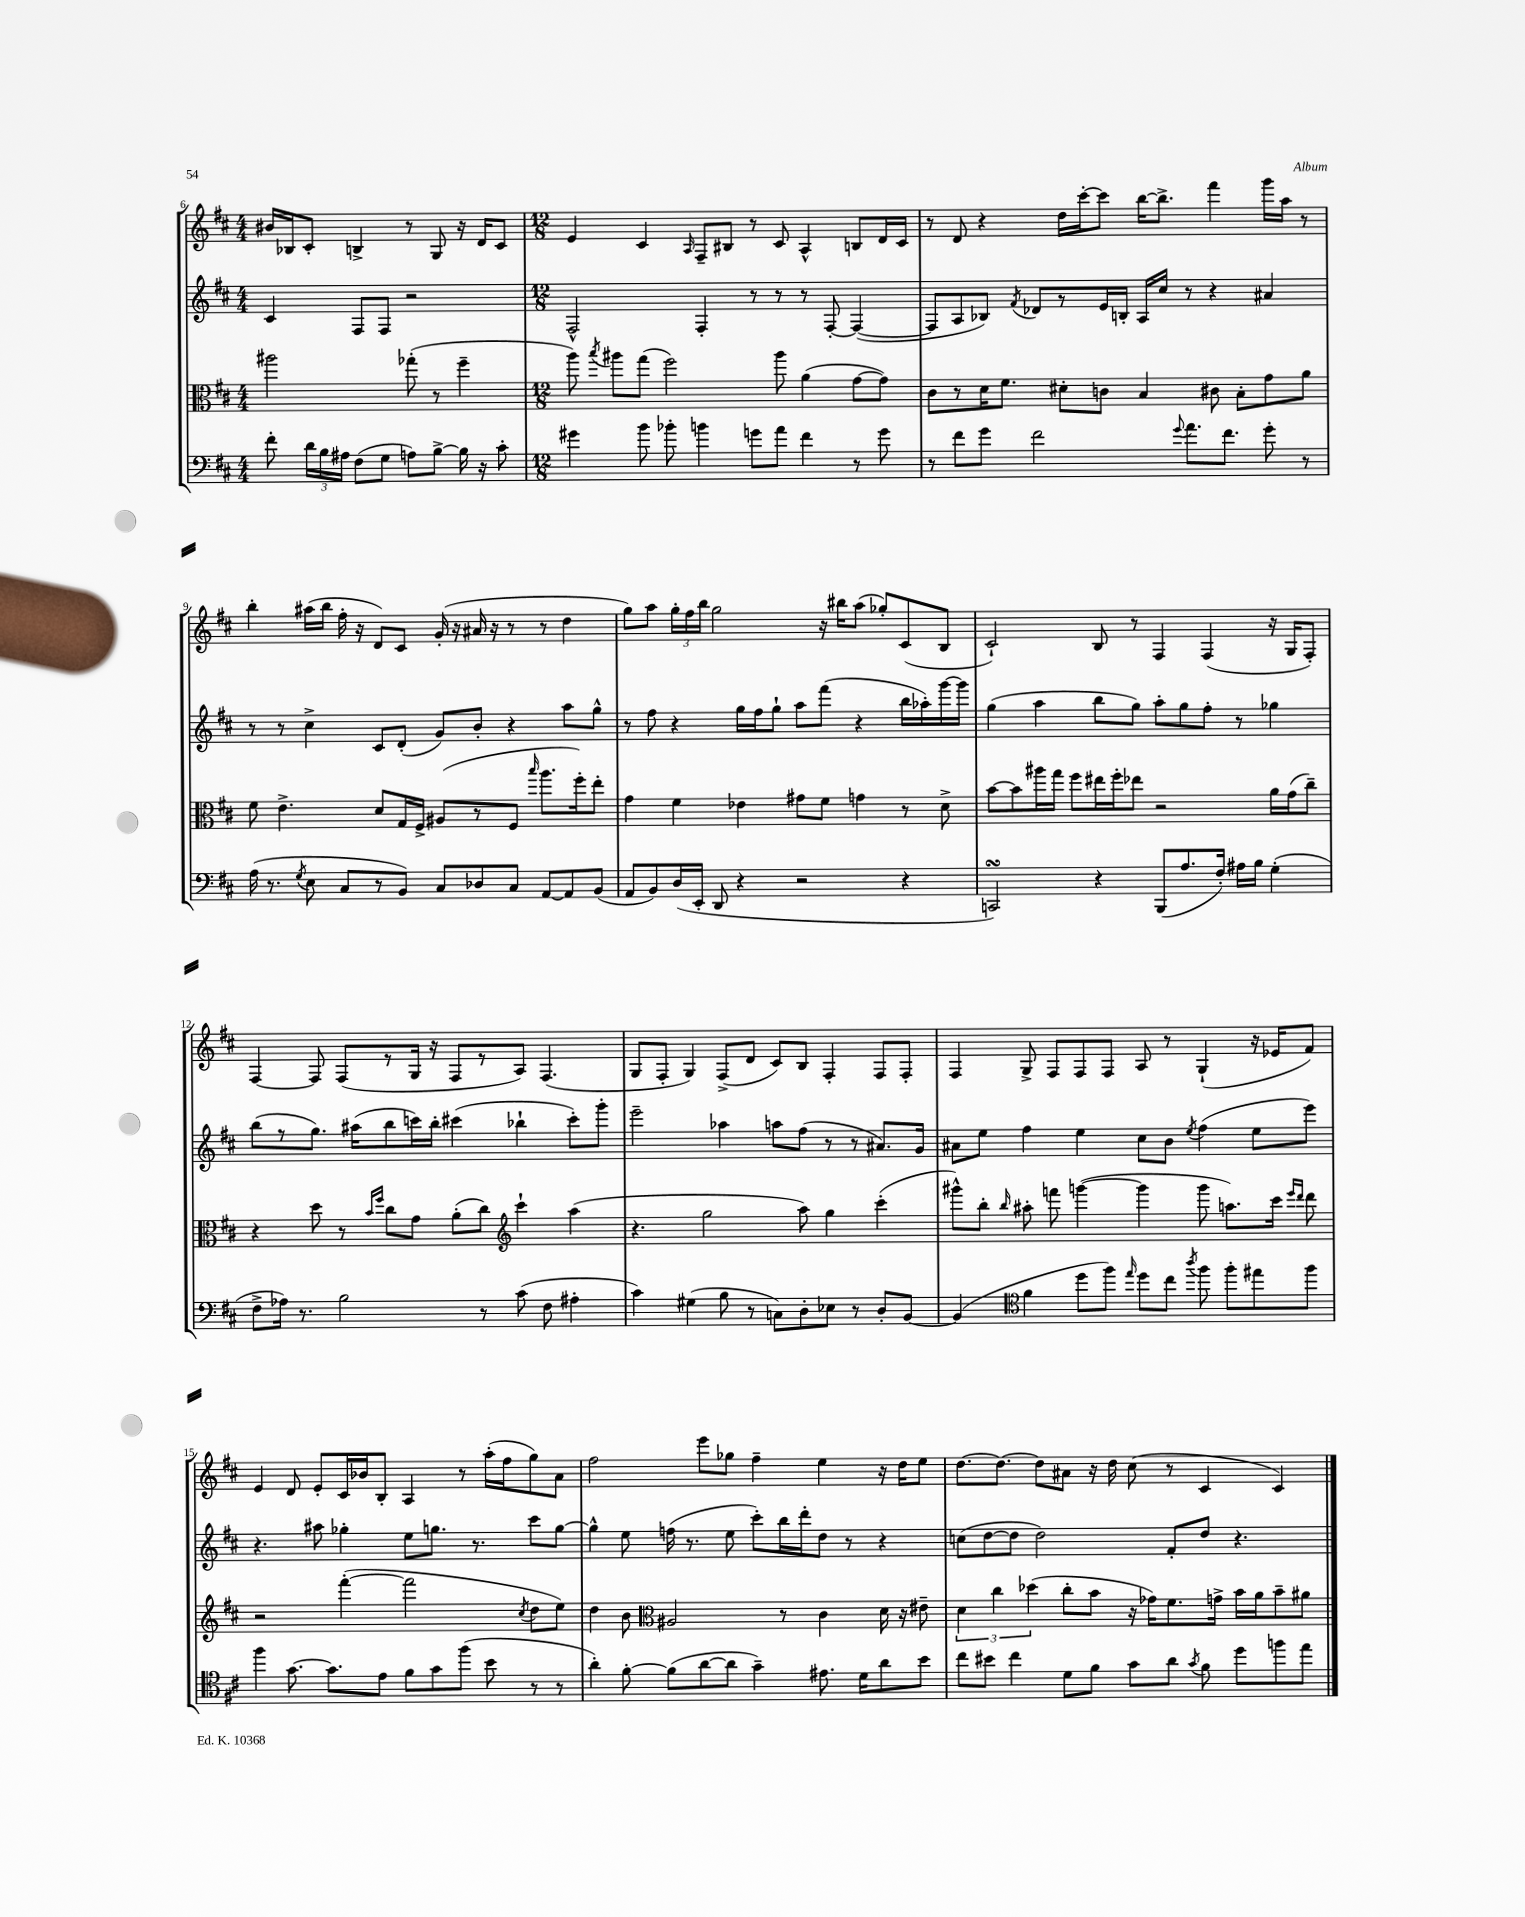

**kern	**kern	**kern	**kern
*part4	*part3	*part2	*part1
*staff4	*staff3	*staff2	*staff1
*clefF4	*clefC3	*clefG2	*clefG2
*k[f#c#]	*k[f#c#]	*k[f#c#]	*k[f#c#]
*M4/4	*M4/4	*M4/4	*M4/4
=6	=6	=6	=6
8f#'\	2aa#X\	4c#/	16b#X/LL
.	.	.	16B-X/J
24d\LL	.	.	8c#'/J
24B\	.	.	.
24A#X\JJ	.	.	.
(8F#\L	.	8F#/L	4Bn^/
8G\J	.	8F#/J	.
8An\L)	(8gg-X'\	2r	8r
[8B^\J	8r	.	8G/
16B\]	4ff#~\	.	16r
16r	.	.	16d/KL
8c#'\	.	.	8c#/J
=7	=7	=7	=7
*M12/8	*M12/8	*M12/8	*M12/8
4g#X\	8aa\)	2F#^^/	4e/
.	8qbb/	.	.
.	8aa#X\L	.	.
8b\	(8gg\J	.	4c#/
8b-X'\	2ff#\)	.	.
.	.	.	16qqA/
4bn\	.	4F#'/	8F#~/L
.	.	.	8B#X/J
8gn\L	.	8r	8r
8a\J	8aa#\	8r	8c#/
4f#\	(4a\	8r	4A^^/
.	.	[8F#'/	.
8r	[8g\L	(4F#/_	8Bn/L
8g\	8g\J])	.	16d/L
.	.	.	16c#/JJ
=8	=8	=8	=8
8r	8c#\L	8F#/L]	8r
8f#\L	8r	8A/	8d/
8g\J	16d\K	8B-X/J)	4r
.	8.f#\J	.	.
.	.	8qf#/	.
2f#\	.	8d-X/L	.
.	8d#X'\L	8r	16dd\LL
.	.	.	[16ccc#'\J
.	8cn\J	16e/L	8ccc#\J]
.	.	16Bn'/JJ	.
.	4B/	16A/LL	[16bb\KL
.	.	16cc#/JJ	8.bb^\J]
8qqg/	.	.	.
8.a\L	.	8r	.
.	8c#X\	4r	4fff#\
8.f#\J	.	.	.
.	8B'\L	.	.
8g'\	8g\	4a#X/	16ggg\LL
.	.	.	16aa\JJ
8r	8a\J	.	8r
!!LO:LB:g=z
=9	=9	=9	=9
(16A\	8f#\	8r	4bb'\
8.r	.	.	.
.	4.e^\	8r	.
8qG/	.	.	.
8E\	.	4cc#^\	(16aa#X\LL
.	.	.	16bb\JJ
8C#/L	.	.	16ff#'\
.	.	.	16r
8r	8d/L	8c#/L	8d/L)
8BB/J)	16G/L	(8d'/J	8c#/J
.	16F#^/JJ	.	.
8C#/L	(8A#X/L	8g/L)	(16g'/
.	.	.	16r
8D-X/	8r	8b'/J	16a#X/
.	.	.	16r
8C#/J	8F#/J	4r	8r
.	16qqbb/	.	.
[8AA/L	8.aa\L	.	8r
8AA/]	.	8aa\L	4dd\
.	16ff#'\k)	.	.
(8BB/J	8ee'\J	8gg^^\J	.
=10	=10	=10	=10
8AA/L	4g\	8r	8gg\L)
8BB/)	.	8ff#\	8aa\J
(16D/L	4f#\	4r	24gg'\LL
.	.	.	24ff#\
16EE'/JJ	.	.	.
.	.	.	24bb\JJ
8DD/	.	.	2gg\
4r	4e-X\	16gg\LL	.
.	.	16ff#\J	.
.	.	8gg`\J	.
2r	8g#X\L	8aa\L	.
.	8f#\J	(8fff#\J	16r
.	.	.	16bb#X\KL
.	4gn\	4r	(8aa\J
.	.	.	8gg-X'/L)
4r	8r	16bb\LL	(8c#/
.	.	16aa-X'\)	.
.	8d^\	[16ggg\	8B/J
.	.	16ggg\JJ]	.
=11	=11	=11	=11
2CCnsSSs/)	[8b\L	(4gg\	2c#`/)
.	8b\]	.	.
.	16aa#X\L	4aa\	.
.	16gg\JJ	.	.
.	8ff#\L	.	.
4r	16ee#X\L	8bb\L	8B/
.	16ff#'\J	.	.
.	8ee-X\J	8gg\J)	8r
(8BBB/L	2r	8aa'\L	4F#/
8.A/	.	8gg\	.
.	.	8ff#'\J	(4F#/
16F#'/Jk)	.	.	.
16A#X\LL	.	8r	.
16B\JJ	.	.	.
(4G'\	16a\LL	4gg-X\	16r
.	(16g\J	.	16G/KL
.	8cc#~\J)	.	8F#'/J)
!!LO:LB:g=z
=12	=12	=12	=12
8F#^\L	4r	(8bb\L	[4F#/
16A-X\Jk)	.	8r	.
8.r	.	.	.
.	8dd\	8.gg\J)	8F#/]
2B\	8r	.	(8F#/L
.	.	(16aa#X\KL	.
.	16qqb/LL	.	.
.	16qqff#/JJ	.	.
.	8cc#\L	8bb\	8r
.	8g\J	16cccn\L)	16G/Jk
.	.	16bb'\JJ	16r
.	(8a'\L	(4ccc#X\	8F#/L
8r	8cc#\J)	.	8r
*	*clefG2	*	*
(8c#\	4ccc#`\	4bb-X`\	8A/J)
8F#\	.	.	(4.F#/
4A#X'\	(4aa\	8ccc#'\L)	.
.	.	8ggg'\J	.
=13	=13	=13	=13
4c#\)	4.r	2eee~\	8G/L
.	.	.	8F#'/J
(4G#X\	.	.	4G/)
.	2gg\	.	.
8B\	.	4aa-X\	(8F#^/L
8r	.	.	8d/J
8Cn\L)	.	8aan\L	8c#/L)
8D'\	8aa\)	(8ff#\J	8B/J
8E-X\J	4gg\	8r	4F#'/
8r	.	8r	.
8D'/L	(4ccc#'\	8.a#X/L)	8F#/L
[8BB/J	.	.	8F#'/J
.	.	16g/Jk	.
=14	=14	=14	=14
(4BB/]	8ggg#X^^\L)	8a#X\L	4F#/
.	8bb'\J	8ee\J	.
*clefC4	*	*	*
.	16qqbb/	.	.
4f#\	8aa#X'\	4ff#\	8G^/
.	8fffn\	.	8F#/L
8dd\L	([4gggn\	4ee\	8F#/
8ff#\J)	.	.	8F#/J
16qqee/	.	.	.
8dd\L	4ggg\]	8cc#\L	8A/
8cc#\J	.	8b\J	8r
8qaa/	.	8qee/	.
8ff#\	8ggg\	(4ff#\	(4G`/
8ff#'\L	8.aan\L)	.	.
8ee#X\	.	8ee\L	16r
.	16ccc#\Jk	.	16e-X/KL
.	16qqeee/LL	.	.
.	16qqddd/JJ	.	.
8ff#\J	8ddd\	8eee\J)	8f#/J)
!!LO:LB:g=z
=15	=15	=15	=15
4ff#\	2r	4.r	4e/
[8.g\	.	.	8d/
.	.	8aa#X\	8e'/L
8.g\L]	.	.	.
.	([4fff#'\	4gg-X'\	16c#/L
.	.	.	16b-X/J
8e\J	.	.	8B'/J
8f#\L	2fff#\]	8ee\L	4A/
8g\	.	8.ggn\J	.
(8ff#\J	.	.	8r
.	.	8.r	.
8b\	.	.	(16aa'\LL
.	.	.	16ff#\J
.	8qcc#/	.	.
8r	8dd\L	8ccc#\L	8gg\)
8r	8ee\J)	[8gg\J	8a\J
=16	=16	=16	=16
4a'\)	4dd\	4gg^^\]	2ff#\
[8f#'\	8b\	8ee\	.
*	*clefC3	*	*
(8f#\L]	2A#X/	(16ffn\	.
.	.	8.r	.
[8a\	.	.	8eee\L
8a\J]	.	8ee\	8gg-X\J
4g~\)	.	8ccc#'\L)	4ff#~\
.	8r	16bb\L	.
.	.	16ddd'\J	.
8.e#X\	4c#\	8dd\J	4ee\
.	.	8r	.
16d\KL	.	.	.
8a\	16d\	4r	16r
.	16r	.	16dd\KL
8b\J	8e#X~\	.	8ee\J
=17	=17	=17	=17
8cc#\L	6d\	(8ccn\L	[8.dd\L
8b#X\J	.	[8dd\	.
.	6cc#\	.	.
.	.	.	8.dd\J_
4cc#\	.	8dd\J]	.
.	(6dd-X\	.	.
.	.	2dd\)	8dd\L]
8d\L	8cc#'\L	.	8a#X\J
8f#\J	8b\J	.	16r
.	.	.	16dd\
8g\L	16r	.	(8cc#\
.	16g-X\KL)	.	.
8a\J	8.f#\	8f#'/L	8r
8qg/	.	.	.
8f#\	.	8dd/J	4c#/
.	16gn^\Jk	.	.
8dd\L	16b\LL	4.r	.
.	16a\J	.	.
8ffn\	8b~\	.	4c#/)
8ee\J	8a#X\J	.	.
==	==	==	==
*-	*-	*-	*-
